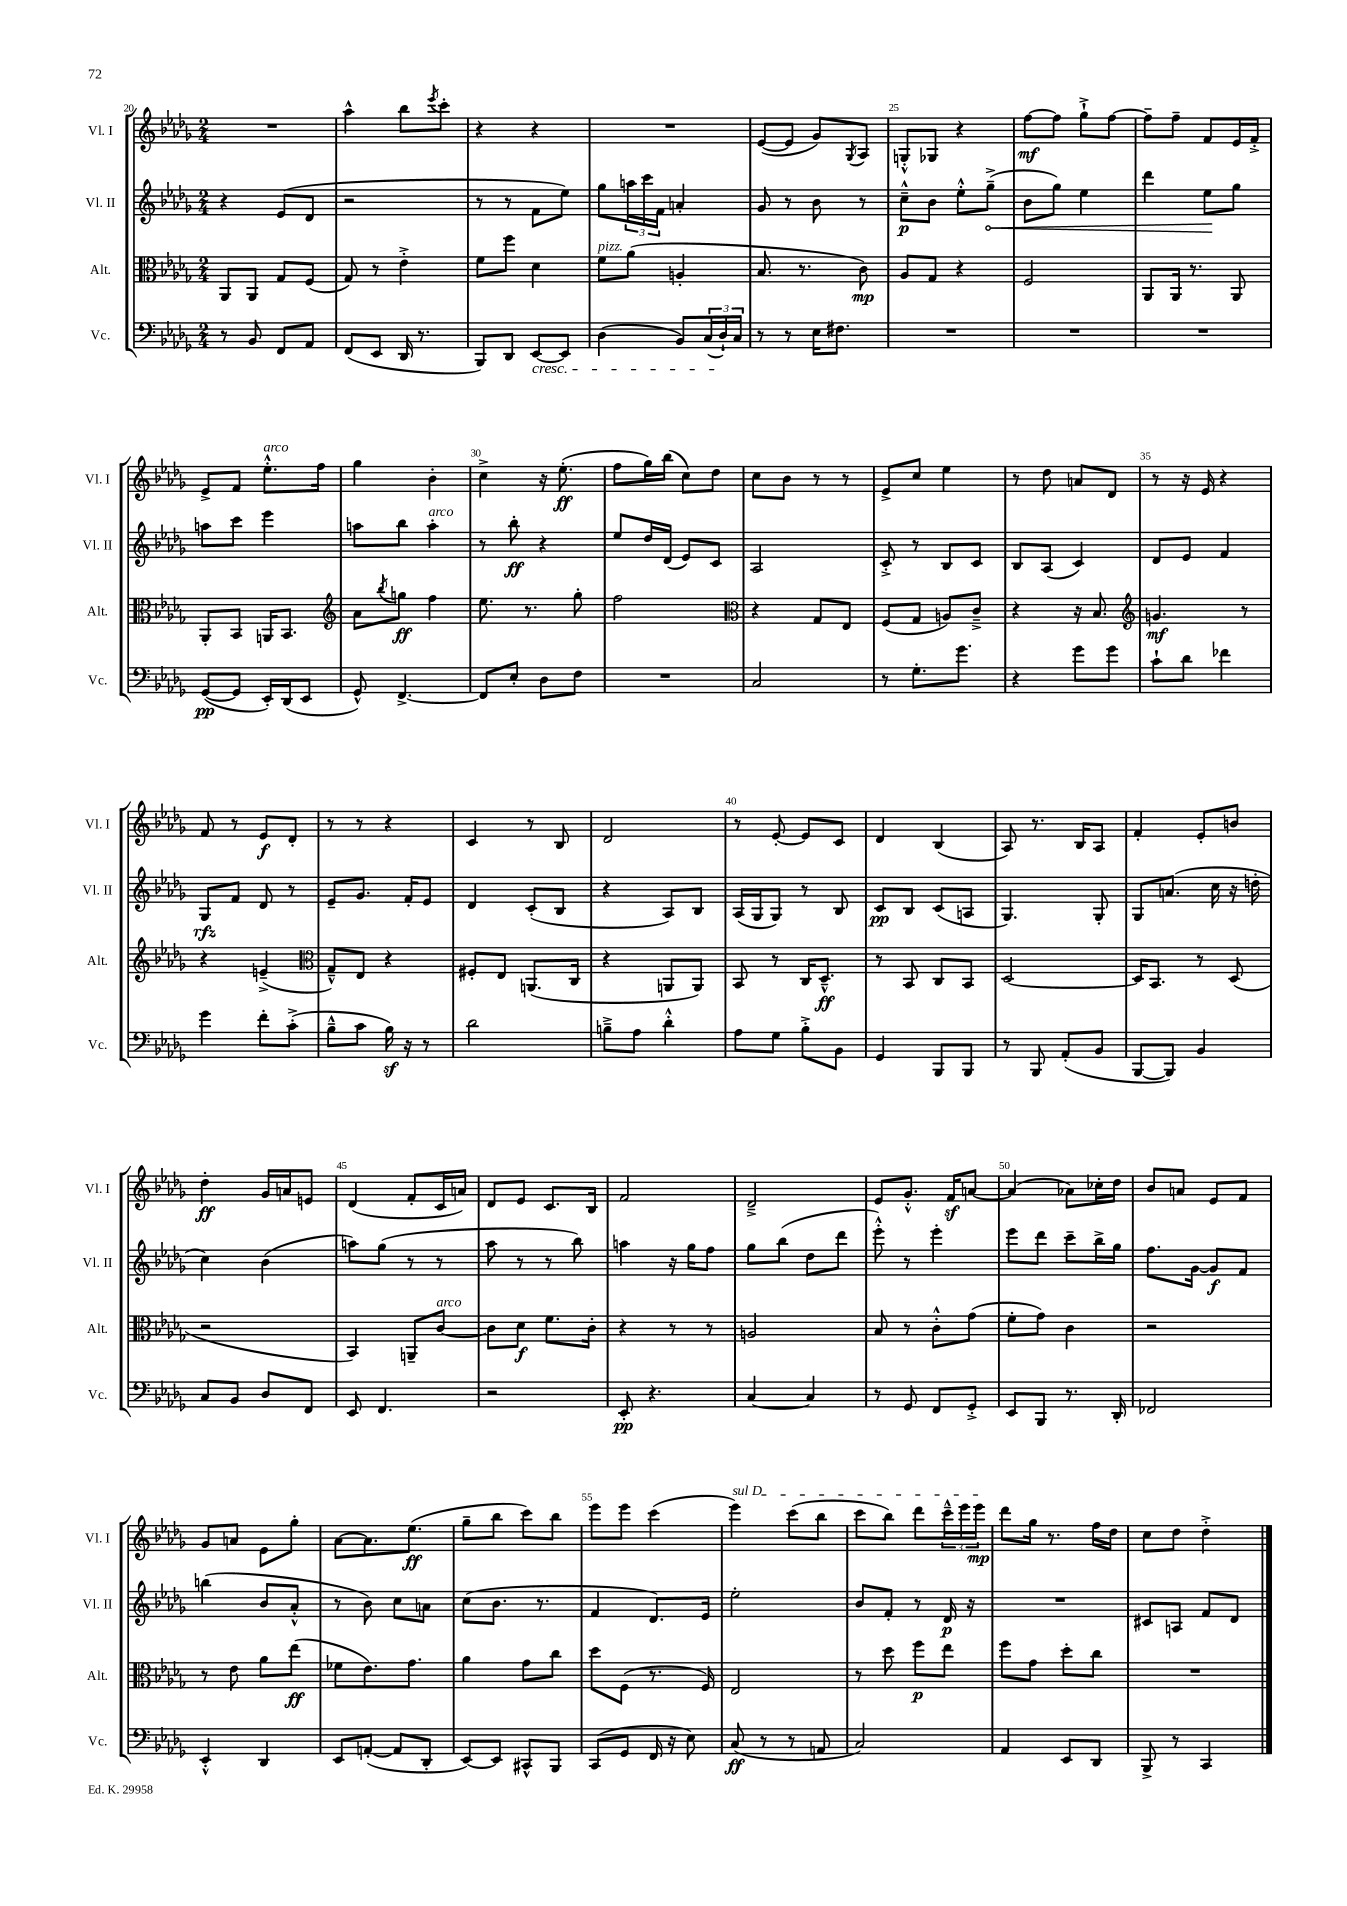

**kern	**dynam	**kern	**dynam	**kern	**dynam	**kern	**dynam
*part4	*part4	*part3	*part3	*part2	*part2	*part1	*part1
*staff4	*staff4	*staff3	*staff3	*staff2	*staff2	*staff1	*staff1
*I"Vc.	*	*I"Alt.	*	*I"Vl. II	*	*I"Vl. I	*
*I'Vc.	*	*I'Alt.	*	*I'Vl. II	*	*I'Vl. I	*
*clefF4	*	*clefC3	*	*clefG2	*	*clefG2	*
*k[b-e-a-d-g-]	*	*k[b-e-a-d-g-]	*	*k[b-e-a-d-g-]	*	*k[b-e-a-d-g-]	*
*M2/4	*	*M2/4	*	*M2/4	*	*M2/4	*
=20	=20	=20	=20	=20	=20	=20	=20
8r	.	8AA-/L	.	4r	.	2r	.
8BB-/	.	8AA-/J	.	.	.	.	.
8FF/L	.	8G-/L	.	(8e-/L	.	.	.
8AA-/J	.	(8F/J	.	8d-/J	.	.	.
=21	=21	=21	=21	=21	=21	=21	=21
(8FF/L	.	8G-/)	.	2r	.	4aa-^^\	.
8EE-/J	.	8r	.	.	.	.	.
16DD-/	.	4e-'^\	.	.	.	8bb-\L	.
8.r	.	.	.	.	.	.	.
.	.	.	.	.	.	8qeee-/	.
.	.	.	.	.	.	8ccc'\J	.
=22	=22	=22	=22	=22	=22	=22	=22
8BBB-/L)	.	8f\L	.	8r	.	4r	.
8DD-/J	.	8ff\J	.	8r	.	.	.
!LO:TX:b:i:t=cresc.	!	!	!	!	!	!	!
[8EE-/L	.	4d-\	.	8f\L	.	4r	.
8EE-/J]	.	.	.	8ee-\J)	.	.	.
=23	=23	=23	=23	=23	=23	=23	=23
!	!	!LO:TX:a:i:t=pizz.	!	!	!	!	!
(4D-\	.	8f\L	.	8gg-\L	.	2r	.
.	.	(8a-\J	.	24aan\L	.	.	.
.	.	.	.	24ccc\	.	.	.
.	.	.	.	24f\JJ	.	.	.
8BB-/L)	.	4An'/	.	4an'/	.	.	.
(24C/L	.	.	.	.	.	.	.
24D-`/)	.	.	.	.	.	.	.
24C/JJ	.	.	.	.	.	.	.
=24	=24	=24	=24	=24	=24	=24	=24
8r	.	8.B-/	.	8g-/	.	([8e-/L	.
8r	.	.	.	8r	.	8e-/J]	.
.	.	8.r	.	.	.	.	.
16E-\KL	.	.	.	8b-\	.	8g-/L)	.
8.F#X\J	.	.	.	.	.	.	.
.	.	.	.	.	.	8qG-/	.
.	.	8c\)	mp	8r	.	8A-/J	.
=25	=25	=25	=25	=25	=25	=25	=25
2r	.	8A-/L	.	8cc~^^\L	p	8Gn'^^/L	.
.	.	8G-/J	.	8b-\J	.	8G-X/J	.
.	.	4r	.	8ee-'^^\L	.	4r	.
!	!	!	!	!	!LO:HP:b	!	!
.	.	.	.	(8gg-~^\J	<	.	.
=26	=26	=26	=26	=26	=26	=26	=26
2r	.	2F/	.	8b-\L	.	[8ff\L	mf
.	.	.	.	8gg-\J)	.	8ff\J]	.
.	.	.	.	4ee-\	.	8gg-`^\L	.
.	.	.	.	.	.	[8ff\J	.
=27	=27	=27	=27	=27	=27	=27	=27
2r	.	8AA-/L	.	4ddd-\	.	8ff~\L]	.
.	.	16AA-/Jk	.	.	.	8ff~\J	.
.	.	8.r	.	.	.	.	.
.	.	.	.	8ee-\L	.	8f/L	.
.	.	8AA-/	.	8gg-\J	[	16e-/L	.
.	.	.	.	.	.	16f'^/JJ	.
!!LO:LB:g=z
=28	=28	=28	=28	=28	=28	=28	=28
([8GG-/L	pp	8AA-'/L	.	8aan\L	.	8e-^/L	.
8GG-/J]	.	8BB-/J	.	8ccc\J	.	8f/J	.
!	!	!	!	!	!	!LO:TX:a:i:t=arco	!
16EE-'/LL)	.	16AAn/KL	.	4eee-\	.	8.ee-'^^\L	.
(16DD-/J	.	8.BB-/J	.	.	.	.	.
8EE-/J	.	.	.	.	.	.	.
.	.	.	.	.	.	16ff\Jk	.
=29	=29	=29	=29	=29	=29	=29	=29
*	*	*clefG2	*	*	*	*	*
8GG-^^/)	.	8a-\L	.	8aan\L	.	4gg-\	.
.	.	8qbb-/	.	.	.	.	.
[4.FF^/	.	8ggn\J	ff	8bb-\J	.	.	.
!	!	!	!	!LO:TX:a:i:t=arco	!	!	!
.	.	4ff\	.	4aa'\	.	4b-'\	.
=30	=30	=30	=30	=30	=30	=30	=30
8FF/L]	.	8.ee-\	.	8r	.	4cc^\	.
8E-'/J	.	.	.	8bb-'\	ff	.	.
.	.	8.r	.	.	.	.	.
8D-\L	.	.	.	4r	.	16r	.
.	.	.	.	.	.	(8.ee-'\	ff
8F\J	.	8gg-'\	.	.	.	.	.
=31	=31	=31	=31	=31	=31	=31	=31
2r	.	2ff\	.	8ee-/L	.	8ff\L	.
.	.	.	.	16dd-/L	.	16gg-\L)	.
.	.	.	.	(16d-/JJ	.	(16bb-\JJ	.
.	.	.	.	8e-/L)	.	8cc\L)	.
.	.	.	.	8c/J	.	8dd-\J	.
=32	=32	=32	=32	=32	=32	=32	=32
*	*	*clefC3	*	*	*	*	*
2C/	.	4r	.	2A-/	.	8cc\L	.
.	.	.	.	.	.	8b-\J	.
.	.	8G-/L	.	.	.	8r	.
.	.	8E-/J	.	.	.	8r	.
=33	=33	=33	=33	=33	=33	=33	=33
8r	.	(8F/L	.	8c'^/	.	8e-^/L	.
8.G-'\L	.	8G-/J	.	8r	.	8cc/J	.
.	.	8An/L)	.	8B-/L	.	4ee-\	.
8.g-\J	.	.	.	.	.	.	.
.	.	8c~^/J	.	8c/J	.	.	.
=34	=34	=34	=34	=34	=34	=34	=34
4r	.	4r	.	8B-/L	.	8r	.
.	.	.	.	(8A-/J	.	8dd-\	.
8g-\L	.	16r	.	4c/)	.	8an/L	.
.	.	8.B-/	.	.	.	.	.
8g-\J	.	.	.	.	.	8d-/J	.
=35	=35	=35	=35	=35	=35	=35	=35
*	*	*clefG2	*	*	*	*	*
8c`\L	.	4.gn/	mf	8d-/L	.	8r	.
8d-\J	.	.	.	8e-/J	.	16r	.
.	.	.	.	.	.	16e-/	.
4f-X\	.	.	.	4f/	.	4r	.
.	.	8r	.	.	.	.	.
!!LO:LB:g=z
=36	=36	=36	=36	=36	=36	=36	=36
4g-\	.	4r	.	8G-/L	rfz	8f/	.
.	.	.	.	8f/J	.	8r	.
8f'\L	.	(4en~^/	.	8d-/	.	8e-/L	f
(8c'^\J	.	.	.	8r	.	8d-'/J	.
=37	=37	=37	=37	=37	=37	=37	=37
*	*	*clefC3	*	*	*	*	*
8B-~^^\L	.	8G-~^^/L)	.	8e-~/L	.	8r	.
8c\J	.	8E-/J	.	8.g-/J	.	8r	.
16B-z\)	.	4r	.	.	.	4r	.
16r	.	.	.	16f'/KL	.	.	.
8r	.	.	.	8e-/J	.	.	.
=38	=38	=38	=38	=38	=38	=38	=38
2d-\	.	8F#X'/L	.	4d-/	.	4c/	.
.	.	8E-/J	.	.	.	.	.
.	.	(8.AAn/L	.	(8c'/L	.	8r	.
.	.	.	.	8B-/J	.	8B-/	.
.	.	16C/Jk	.	.	.	.	.
=39	=39	=39	=39	=39	=39	=39	=39
8Bn~^\L	.	4r	.	4r	.	2d-/	.
8A-\J	.	.	.	.	.	.	.
4d-'^^\	.	8AAn/L	.	8A-/L)	.	.	.
.	.	8AA/J)	.	8B-/J	.	.	.
=40	=40	=40	=40	=40	=40	=40	=40
8A-\L	.	8BB-/	.	(16A-/LL	.	8r	.
.	.	.	.	16G-/J	.	.	.
8G-\J	.	8r	.	8G-/J)	.	[8e-'/	.
8B-'^\L	.	16C/KL	.	8r	.	8e-/L]	.
.	.	8.D-~^^/J	ff	.	.	.	.
8BB-\J	.	.	.	8B-/	.	8c/J	.
=41	=41	=41	=41	=41	=41	=41	=41
4GG-/	.	8r	.	8c/L	pp	4d-/	.
.	.	8BB-/	.	8B-/J	.	.	.
8BBB-/L	.	8C/L	.	(8c/L	.	(4B-/	.
8BBB-/J	.	8BB-/J	.	8An/J	.	.	.
=42	=42	=42	=42	=42	=42	=42	=42
8r	.	[2D-/	.	4.G-/)	.	8A-/)	.
8BBB-/	.	.	.	.	.	8.r	.
(8AA-'/L	.	.	.	.	.	.	.
.	.	.	.	.	.	16B-/KL	.
8BB-/J	.	.	.	8G-'/	.	8A-/J	.
=43	=43	=43	=43	=43	=43	=43	=43
[8BBB-/L	.	16D-/KL]	.	8G-/L	.	4f'/	.
.	.	8.BB-/J	.	.	.	.	.
8BBB-/J])	.	.	.	(8.an/J	.	.	.
4BB-/	.	8r	.	.	.	8e-'/L	.
.	.	.	.	16cc\	.	.	.
.	.	(8D-/	.	16r	.	8bn/J	.
.	.	.	.	16ddn'\	.	.	.
!!LO:LB:g=z
=44	=44	=44	=44	=44	=44	=44	=44
8C/L	.	2r	.	4cc\)	.	4dd-'\	ff
8BB-/J	.	.	.	.	.	.	.
8D-/L	.	.	.	(4b-\	.	16g-/LL	.
.	.	.	.	.	.	16an/J	.
8FF/J	.	.	.	.	.	8en/J	.
=45	=45	=45	=45	=45	=45	=45	=45
8EE-/	.	4BB-/)	.	8aan\L)	.	(4d-/	.
4.FF/	.	.	.	(8gg-\J	.	.	.
.	.	8AAn~/L	.	8r	.	8f'/L	.
!	!	!LO:TX:a:i:t=arco	!	!	!	!	!
.	.	[8c/J	.	8r	.	16c/L	.
.	.	.	.	.	.	16an/JJ)	.
=46	=46	=46	=46	=46	=46	=46	=46
2r	.	8c\L]	.	8aa-\	.	8d-/L	.
.	.	8d-\J	f	8r	.	8e-/J	.
.	.	8.f\L	.	8r	.	8.c/L	.
.	.	.	.	8bb-\)	.	.	.
.	.	16c'\Jk	.	.	.	16B-/Jk	.
=47	=47	=47	=47	=47	=47	=47	=47
8EE-'/	pp	4r	.	4aan\	.	2f/	.
4.r	.	.	.	.	.	.	.
.	.	8r	.	16r	.	.	.
.	.	.	.	16gg-\KL	.	.	.
.	.	8r	.	8ff\J	.	.	.
=48	=48	=48	=48	=48	=48	=48	=48
[4C/	.	2An/	.	8gg-\L	.	2d-~^/	.
.	.	.	.	(8bb-\J	.	.	.
4C/]	.	.	.	8dd-\L	.	.	.
.	.	.	.	8ddd-\J	.	.	.
=49	=49	=49	=49	=49	=49	=49	=49
8r	.	8B-/	.	8eee-'^^\)	.	8e-/L	.
8GG-/	.	8r	.	8r	.	8.g-'^^/J	.
8FF/L	.	8c'^^\L	.	4eee-'\	.	.	.
.	.	.	.	.	.	16fz/KL	.
8GG-'^/J	.	(8g-\J	.	.	.	[8an/J	.
=50	=50	=50	=50	=50	=50	=50	=50
8EE-/L	.	8f'\L	.	8eee-\L	.	(4a/]	.
8BBB-/J	.	8g-\J)	.	8ddd-\J	.	.	.
8.r	.	4c\	.	8ccc~\L	.	8a-X\L)	.
.	.	.	.	16bb-^\L	.	16cc-X'\L	.
16DD-'/	.	.	.	16gg-\JJ	.	16dd-\JJ	.
=51	=51	=51	=51	=51	=51	=51	=51
2FF-X/	.	2r	.	8.ff\L	.	8b-/L	.
.	.	.	.	.	.	8an/J	.
.	.	.	.	[16g-\Jk	.	.	.
.	.	.	.	8g-/L]	f	8e-/L	.
.	.	.	.	8f/J	.	8f/J	.
!!LO:LB:g=z
=52	=52	=52	=52	=52	=52	=52	=52
4EE-'^^/	.	8r	.	(4bbn\	.	8g-/L	.
.	.	8e-\	.	.	.	8an/J	.
4DD-/	.	8a-\L	.	8b-/L	.	8e-\L	.
.	.	(8ee-\J	ff	8a-'^^/J	.	8gg-'\J	.
=53	=53	=53	=53	=53	=53	=53	=53
8EE-/L	.	8f-X\L	.	8r	.	[8a-\L	.
([8AAn'/J	.	8.e-\)	.	8b-\)	.	8.a-\]	.
8AA/L]	.	.	.	8cc\L	.	.	.
.	.	8.g-\J	.	.	.	(8.ee-\J	ff
8DD-'/J	.	.	.	8an\J	.	.	.
=54	=54	=54	=54	=54	=54	=54	=54
[8EE-/L)	.	4a-\	.	(8cc\L	.	8gg-~\L	.
8EE-/J]	.	.	.	8.b-\J	.	8bb-\J	.
8CC#X^^/L	.	8g-\L	.	.	.	8ccc\L)	.
.	.	.	.	8.r	.	.	.
8BBB-/J	.	8cc\J	.	.	.	8bb-\J	.
=55	=55	=55	=55	=55	=55	=55	=55
(8CC/L	.	8dd-\L	.	4f/	.	8eee-\L	.
8GG-/J	.	(8F\J	.	.	.	8eee-\J	.
16FF/	.	8.r	.	8.d-/L)	.	(4ccc\	.
16r	.	.	.	.	.	.	.
8E-\)	.	.	.	.	.	.	.
.	.	16F/)	.	16e-/Jk	.	.	.
=56	=56	=56	=56	=56	=56	=56	=56
!	!	!	!	!	!	!LO:TX:a:i:t=sul D	!
(8C/	ff	2E-/	.	2ee-'\	.	4eee-\)	.
8r	.	.	.	.	.	.	.
8r	.	.	.	.	.	(8ccc\L	.
8AAn/	.	.	.	.	.	8bb-\J	.
=57	=57	=57	=57	=57	=57	=57	=57
2C/)	.	8r	.	8b-/L	.	8ccc\L	.
.	.	8dd-\	.	8f'/J	.	8bb-\J)	.
.	.	8ff\L	p	8r	.	8ddd-\L	.
.	.	8ee-\J	.	16d-/	p	24ccc~^^\L	.
.	.	.	.	.	.	24eee-\	.
.	.	.	.	16r	.	.	.
.	.	.	.	.	.	24eee-\JJ	mp
=58	=58	=58	=58	=58	=58	=58	=58
4AA-/	.	8ff\L	.	2r	.	8ddd-\L	.
.	.	8g-\J	.	.	.	16gg-\Jk	.
.	.	.	.	.	.	8.r	.
8EE-/L	.	8dd-'\L	.	.	.	.	.
8DD-/J	.	8cc\J	.	.	.	16ff\LL	.
.	.	.	.	.	.	16dd-\JJ	.
=59	=59	=59	=59	=59	=59	=59	=59
8BBB-^/	.	2r	.	8c#X/L	.	8cc\L	.
8r	.	.	.	8An/J	.	8dd-\J	.
4CC/	.	.	.	8f/L	.	4dd-'^\	.
.	.	.	.	8d-/J	.	.	.
==	==	==	==	==	==	==	==
*-	*-	*-	*-	*-	*-	*-	*-
